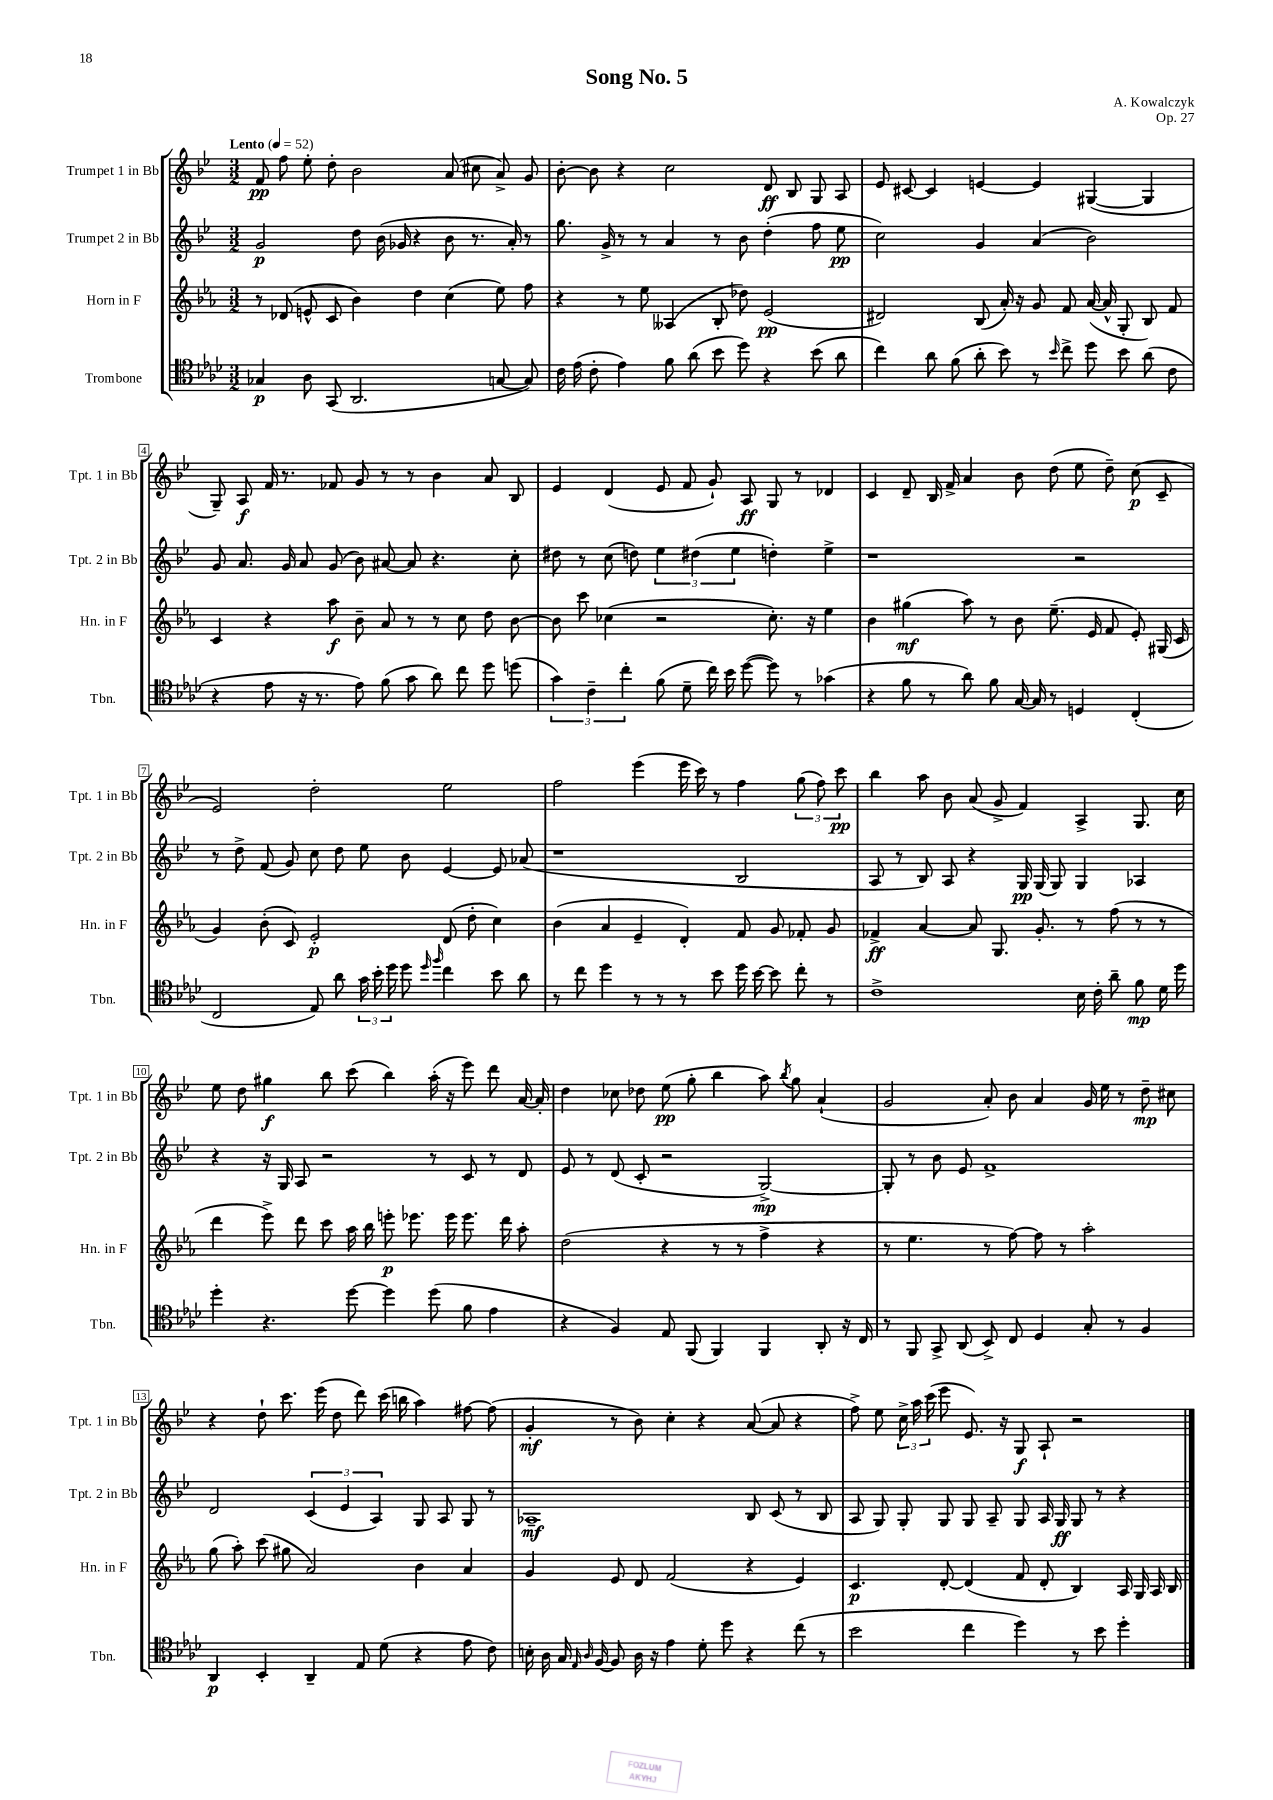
\header { title = "Song No. 5" composer = "A. Kowalczyk" opus = "Op. 27" }
<<
\new StaffGroup <<
\new Staff = "s0" \with { instrumentName = "Trumpet 1 in Bb" shortInstrumentName = "Tpt. 1 in Bb" } {
    \clef treble \key bes \major \numericTimeSignature \time 3/2 \tempo "Lento" 4 = 52
    \autoBeamOff f'8\pp f''8 ees''8-. d''8-. bes'2 a'8( cis''8 a'8->) g'8 |
    bes'8~-. bes'8 r4 c''2 d'8\ff bes8 g8 a8 |
    ees'8 cis'8~ cis'4 e'4~ e'4 gis4~( gis4 |
    g8--) a8\f f'16 r8. fes'8 g'8 r8 r8 bes'4 a'8 bes8 |
    ees'4 d'4( ees'8 f'8 g'8-!) a8\ff g8 r8 des'4 |
    c'4 d'8-- bes16 f'16-> a'4 bes'8 d''8( ees''8 d''8--) c''8\p( c'8-- |
    ees'2) d''2-. ees''2 |
    f''2 ees'''4( ees'''16 c'''16) r8 f''4 \tuplet 3/2 { g''8( f''8) c'''8\pp } |
    bes''4 a''8 bes'8 a'8( g'8-> f'4) a4-> g8. c''16 |
    ees''8 d''8 gis''4\f bes''8 c'''8( bes''4) a''16-.( r16 ees'''8) d'''8 a'16~ a'16-. |
    d''4 ces''8 des''8 ees''8\pp( g''8-. bes''4 a''8) \acciaccatura { bes''8 } g''8 a'4-!( |
    g'2 a'8-.) bes'8 a'4 g'16 ees''16 r8 d''8--\mp cis''8 |
    r4 d''8-! c'''8. ees'''16( d''8 d'''8) c'''16( b''16 a''4) fis''8~ fis''8( |
    g'4-.\mf r8 bes'8) c''4-. r4 a'8~( a'8 r4 |
    f''8->) ees''8 \tuplet 3/2 { c''16-> a''16 c'''16( } ees'''8 ees'8.) r16 g8\f a8-! r2 \bar "|." |
}
\new Staff = "s1" \with { instrumentName = "Trumpet 2 in Bb" shortInstrumentName = "Tpt. 2 in Bb" } {
    \clef treble \key bes \major \numericTimeSignature \time 3/2
    \autoBeamOff g'2\p d''8 bes'16( ges'16 r4 bes'8 r8. a'16-.) r8 |
    g''8. g'16-> r8 r8 a'4 r8 bes'8 d''4-.( f''8 ees''8\pp |
    c''2) g'4 a'4( bes'2) |
    g'8 a'8. g'16 a'8 g'8( bes'8) ais'8~ ais'8 r4. c''8-. |
    dis''8 r8 c''8( d''8) \tuplet 3/2 { ees''4 dis''4( ees''4 } d''4-.) ees''4-> |
    r1 r2 |
    r8 d''8-> f'8( g'8) c''8 d''8 ees''8 bes'8 ees'4~ ees'8 aes'8( |
    r1 bes2 |
    a8 r8 bes8) a8 r4 g16\pp g16( g8) g4 aes4 |
    r4 r16 g16 a8 r2 r8 c'8 r8 d'8 |
    ees'8 r8 d'8( c'8-. r2 g2~->\mp) |
    g8-. r8 bes'8 ees'8 f'1-> |
    d'2 \tuplet 3/2 { c'4( ees'4 a4) } g8 a8 g8 r8 |
    aes1--\mf bes8 c'8( r8 bes8 |
    a8 g8) g8-. g8 g8 a8-- g8 a16 g16\ff g8 r8 r4 \bar "|." |
}
\new Staff = "s2" \with { instrumentName = "Horn in F" shortInstrumentName = "Hn. in F" } {
    \clef treble \key ees \major \numericTimeSignature \time 3/2
    \autoBeamOff r8 des'8( e'8-^ c'8 bes'4) d''4 c''4( ees''8) f''8 |
    r4 r8 ees''8 aeses4( bes8-. des''8) ees'2\pp( |
    dis'2) bes8( aes'16-.) r16 g'8 f'8 aes'16~( aes'16-^ g8-. bes8) f'8 |
    c'4 r4 aes''8\f bes'8-- aes'8 r8 r8 c''8 d''8 bes'8~ |
    bes'8 c'''8 ces''4( r2 ces''8.-.) r16 ees''4 |
    bes'4 gis''4\mf( aes''8) r8 bes'8 ees''8.--( ees'16 f'8 ees'8-.) gis16( c'16 |
    g'4) bes'8-.( c'8) ees'2-.\p d'8( d''8-. c''4) |
    bes'4( aes'4 ees'4-- d'4-.) f'8 g'8 fes'8-. g'8 |
    fes'4->\ff aes'4~ aes'8 g8. g'8.-. r8 f''8( r8 r8 |
    d'''4 ees'''8->) d'''8 c'''8 aes''16 bes''16 e'''8-.\p ees'''8. ees'''16 ees'''8. d'''16 aes''8-. |
    d''2( r4 r8 r8 f''4-> r4 |
    r8 ees''4. r8 f''8~) f''8 r8 aes''2-. |
    g''8( aes''8-.) c'''8( gis''8 aes'2) bes'4 aes'4 |
    g'4 ees'8 d'8 f'2( r4 ees'4) |
    c'4.\p d'8~-. d'4( f'8 d'8-. bes4) aes16 g16 aes16 bes16 \bar "|." |
}
\new Staff = "s3" \with { instrumentName = "Trombone" shortInstrumentName = "Tbn." } {
    \clef tenor \key aes \major \numericTimeSignature \time 3/2
    \autoBeamOff ges4\p aes8 g,8( aes,2. g8~ g8) |
    c'16 ees'16( c'8-. ees'4) f'8 aes'8( bes'8 des''8) r4 bes'8( aes'8 |
    c''4) aes'8 f'8( aes'8-. bes'8) r8 \grace { bes'16 } c''8-> des''8 bes'8 aes'8( c'8 |
    r4 ees'8 r16 r8. ees'8) f'8( g'8 aes'8) c''8 des''8 d''8( |
    \tuplet 3/2 { g'4) c'4-- c''4-. } f'8( des'8-- c''16) bes'16 des''8~( des''8) r8 ges'4( |
    r4 f'8 r8 aes'8) f'8 g16~ g16 r8 d4 c4-.( |
    c2 ees8) aes'8 \tuplet 3/2 { g'16 bes'16-. des''16 } des''8 \grace { des''16 f''16 } c''4 bes'8 aes'8 |
    r8 c''8 des''4 r8 r8 r8 bes'8 des''16 bes'16~ bes'8 c''8-. r8 |
    c'1-> bes16 c'16-. aes'8-- f'8\mp des'16 des''16 |
    des''4-. r4. des''8~ des''4 des''8( f'8 ees'4 |
    r4 f4) ees8 f,8( f,4) f,4 aes,8-. r16 c16 |
    r8 f,8 g,8-> aes,8( bes,8->) c8 des4 g8-. r8 f4 |
    aes,4\p bes,4-. aes,4-- ees8 des'8( r4 ees'8 c'8) |
    b16-. aes16 g16 \grace { ees16 aes16 } f16~ f8 aes16 r16 ees'4 des'8-. des''8 r4 c''8( r8 |
    bes'2 c''4 des''4) r8 bes'8 des''4-. \bar "|." |
}
>>
>>
\layout { \context { \Score \override BarNumber.stencil = #(make-stencil-boxer 0.1 0.3 ly:text-interface::print) } }
